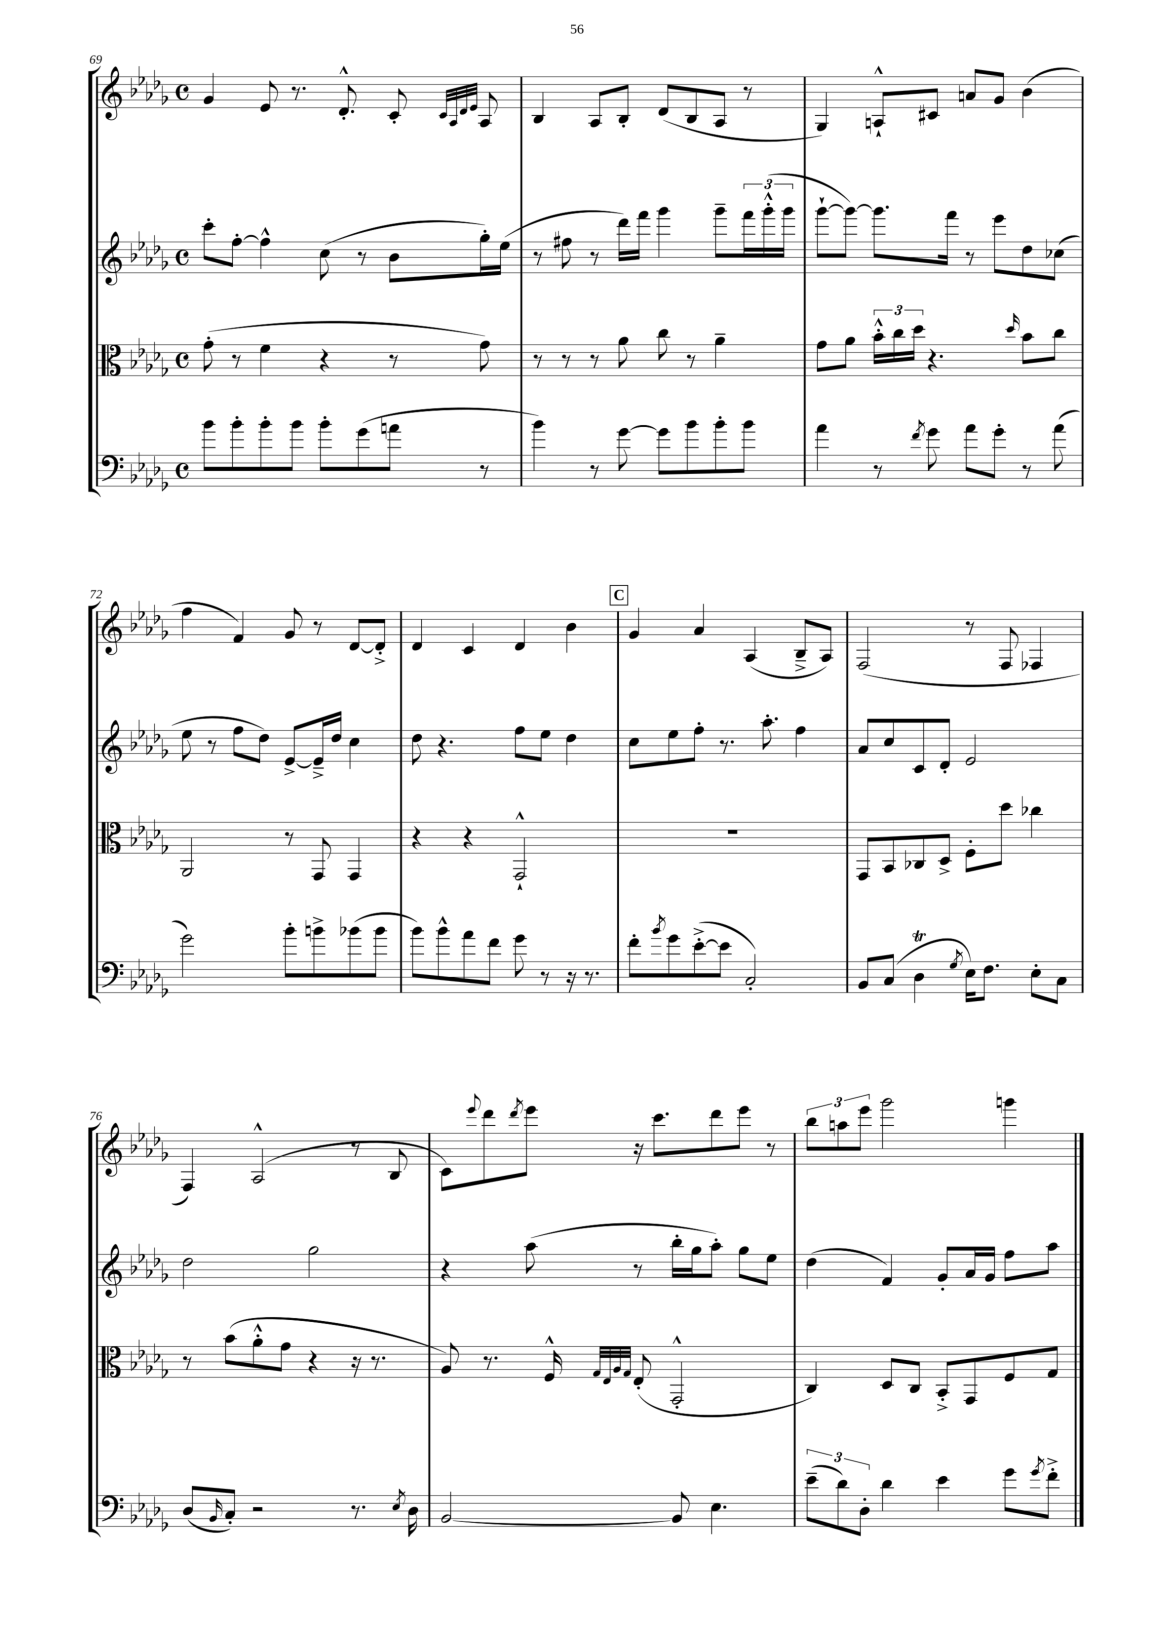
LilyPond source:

<<
\new StaffGroup <<
\new Staff = "s0" {
    \clef treble \key des \major \defaultTimeSignature \time 4/4
    ges'4 ees'8 r8. des'8.-.-^ c'8-. \grace { c'32 aes32 des'32 ees'32 } aes8 |
    bes4 aes8 bes8-. des'8( bes8 aes8 r8 |
    ges4) a8-!-^ cis'8 a'8 ges'8 bes'4( |
    f''4 f'4) ges'8 r8 des'8~ des'8-.-> |
    des'4 c'4 des'4 bes'4 |
    \mark \markup { \box "C" } ges'4 aes'4 aes4( bes8---> aes8) |
    f2( r8 f8 fes4 |
    f4) aes2-^( r8 bes8 |
    c'8) \appoggiatura { ees'''8 } des'''8 \acciaccatura { des'''8 } ees'''8 r16 c'''8. des'''8 ees'''8 r8 |
    \tuplet 3/2 { bes''8 a''8 ees'''8 } ges'''2 g'''4 \bar "|." |
}
\new Staff = "s1" {
    \clef treble \key des \major \defaultTimeSignature \time 4/4
    c'''8-. f''8~-. f''4-^ c''8( r8 bes'8 ges''16-.) ees''16( |
    r8 fis''8 r8 des'''16) f'''16 ges'''4 ges'''8-- \tuplet 3/2 { f'''16 ges'''16-.-^( ges'''16 } |
    ges'''8~-! ges'''8~) ges'''8. f'''16 r8 ees'''8 des''8 ces''8( |
    ees''8 r8 f''8 des''8) ees'8~-> ees'16---> des''16 c''4 |
    des''8 r4. f''8 ees''8 des''4 |
    \mark \markup { \box "C" } c''8 ees''8 f''8-. r8. aes''8.-. f''4 |
    aes'8 c''8 c'8 des'8-. ees'2 |
    des''2 ges''2 |
    r4 aes''8( r8 bes''16-. ges''16 aes''8-.) ges''8 ees''8 |
    des''4( f'4) ges'8-. aes'16 ges'16 f''8 aes''8 \bar "|." |
}
\new Staff = "s2" {
    \clef alto \key des \major \defaultTimeSignature \time 4/4
    ges'8-.( r8 f'4 r4 r8 ges'8) |
    r8 r8 r8 aes'8 c''8 r8 aes'4-- |
    ges'8 aes'8 \tuplet 3/2 { bes'16-.-^ c''16 des''16 } r4. \grace { des''16 } bes'8 c''8 |
    aes,2 r8 ges,8 ges,4 |
    r4 r4 ges,2-!-^ |
    \mark \markup { \box "C" } R1 |
    ges,8 bes,8 ces8 des8-> f8-. des''8 ces''4 |
    r8 bes'8( aes'8-.-^ ges'8 r4 r16 r8. |
    aes8) r8. f16-^ \grace { ges32 ees32 aes32 ges32 } ees8-.( ges,2-.-^ |
    c4) des8 c8 bes,8-.-> ges,8 f8 ges8 \bar "|." |
}
\new Staff = "s3" {
    \clef bass \key des \major \defaultTimeSignature \time 4/4
    bes'8 bes'8-. bes'8-. bes'8 bes'8-. ges'8( a'8 r8 |
    bes'4) r8 ges'8~ ges'8 bes'8 bes'8-. bes'8 |
    aes'4 r8 \acciaccatura { f'8 } ges'8 aes'8 ges'8-. r8 aes'8( |
    ges'2) bes'8-. b'8-> bes'8( bes'8 |
    bes'8) bes'8-^ aes'8 f'8 ges'8 r8 r16 r8. |
    \mark \markup { \box "C" } f'8-. \acciaccatura { bes'8 } ges'8 ees'8~-.->( ees'8 c2-.) |
    bes,8 c8( des4\trill \acciaccatura { ges8 } ees16) f8. ees8-. c8 |
    des8( \grace { bes,16 } c8-.) r2 r8. \acciaccatura { ees8 } des16 |
    bes,2~ bes,8 ees4. |
    \tuplet 3/2 { ees'8--( des'8) des8-. } des'4 ees'4 ges'8 \acciaccatura { ges'8 } f'8-.-> \bar "|." |
}
>>
>>
\layout { \context { \Score currentBarNumber = #69 } }
